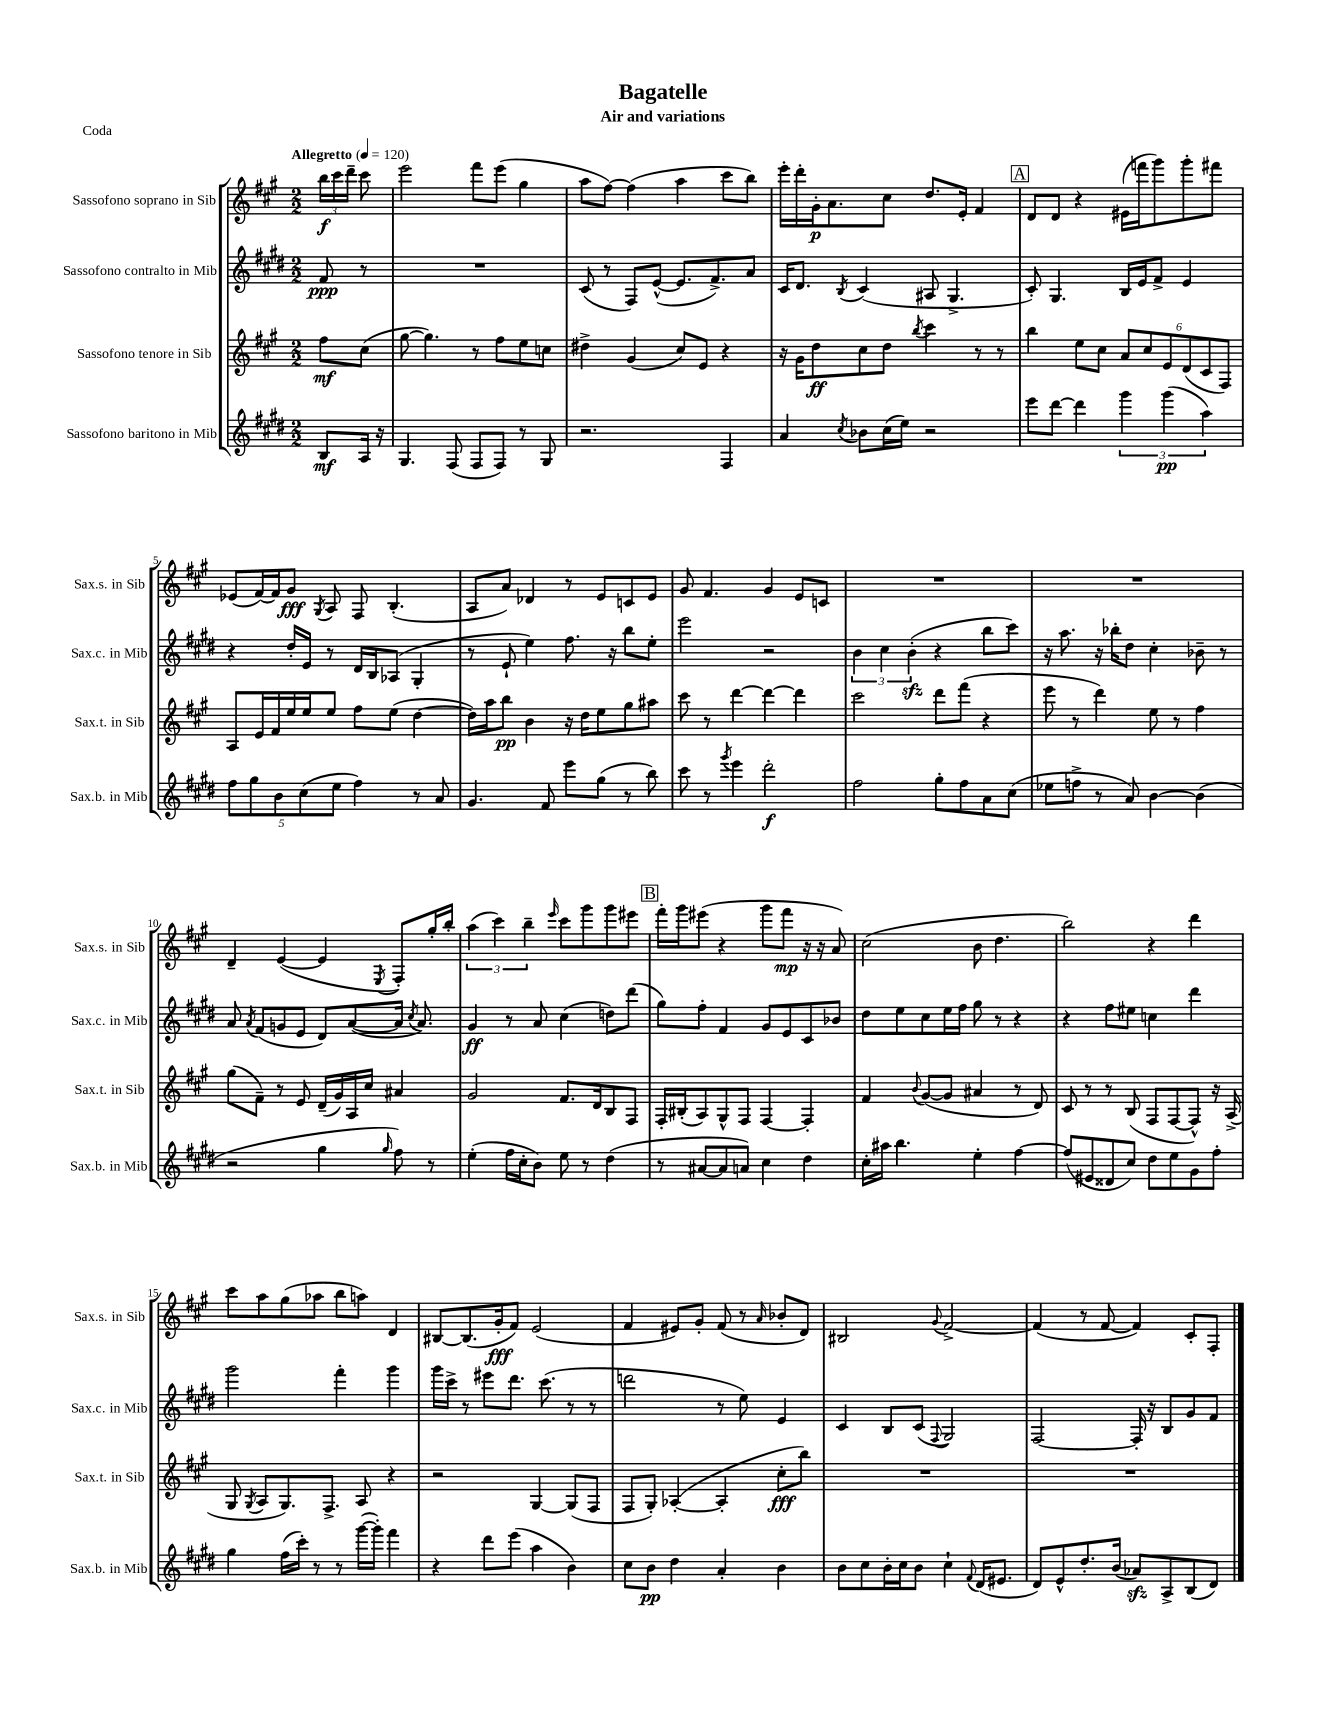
\header { title = "Bagatelle" subtitle = "Air and variations" piece = "Coda" }
<<
\new StaffGroup <<
\new Staff = "s0" \with { instrumentName = "Sassofono soprano in Sib" shortInstrumentName = "Sax.s. in Sib" } {
    \clef treble \key a \major \numericTimeSignature \time 2/2 \partial 4 \tempo "Allegretto" 4 = 120
    \autoBeamOff \tuplet 3/2 { b''16[\f cis'''16 d'''16]-- } cis'''8 |
    e'''2 fis'''8[ e'''8]( gis''4 |
    a''8[ fis''8]~) fis''4( a''4 cis'''8[ b''8]) |
    e'''16[-. d'''16-. gis'16-.\p a'8. cis''8] d''8.[ e'16]-. fis'4 |
    \mark \markup { \box "A" } d'8[ d'8] r4 eis'16[( f'''16 gis'''8) gis'''8-. fis'''8] |
    ees'8[( fis'16~) fis'16 gis'8]\fff \acciaccatura { gis8 } a8 fis8 b4.-.( |
    a8[ a'8]) des'4 r8 e'8[ c'8 e'8] |
    gis'8 fis'4. gis'4 e'8[ c'8] |
    R1 |
    R1 |
    d'4-- e'4~( e'4 \acciaccatura { e8 } fis8[-.) gis''16-. b''16]-. |
    \tuplet 3/2 { a''4( cis'''4) b''4-- } \grace { e'''16 } cis'''8[ gis'''8 gis'''8 eis'''8] |
    \mark \markup { \box "B" } fis'''16[-. gis'''16 eis'''8]( r4 gis'''8[ fis'''8]\mp r16 r16 a'8) |
    cis''2( b'8 d''4. |
    b''2) r4 d'''4 |
    cis'''8[ a''8 gis''8( aes''8] b''8[ a''8]) d'4 |
    bis8[~ bis8.( gis'16-.\fff fis'8]) e'2( |
    fis'4 eis'8[) gis'8]-. fis'8( r8 \grace { a'16 } bes'8[-. d'8]) |
    bis2 \appoggiatura { gis'8 } fis'2~-> |
    fis'4( r8 fis'8~ fis'4) cis'8[-. fis8]-. \bar "|." |
}
\new Staff = "s1" \with { instrumentName = "Sassofono contralto in Mib" shortInstrumentName = "Sax.c. in Mib" } {
    \clef treble \key e \major \numericTimeSignature \time 2/2 \partial 4
    \autoBeamOff fis'8\ppp r8 |
    R1 |
    cis'8( r8 fis8[) e'8]~-^( e'8.[ fis'8.->) a'8] |
    cis'16[ dis'8.] \acciaccatura { b8 } cis'4( ais8 gis4.-> |
    \mark \markup { \box "A" } cis'8-.) gis4. b16[ e'16 fis'8]-> e'4 |
    r4 dis''16[-. e'16] r8 dis'16[ b16 aes8]( gis4-. |
    r8 e'8-! e''4) fis''8. r16 b''8[ e''8]-. |
    e'''2 r2 |
    \tuplet 3/2 { b'4 cis''4 b'4-.\sfz( } r4 b''8[ cis'''8]) |
    r16 a''8. r16 bes''16[-. dis''8] cis''4-. bes'8-- r8 |
    a'8 \acciaccatura { a'8 } fis'8[( g'8 e'8] dis'8[) a'8~( a'16] \acciaccatura { cis''8 } a'8.) |
    gis'4\ff r8 a'8 cis''4( d''8[) dis'''8]( |
    \mark \markup { \box "B" } gis''8[) fis''8]-. fis'4 gis'8[ e'8 cis'8 bes'8] |
    dis''8[ e''8 cis''8 e''16 fis''16] gis''8 r8 r4 |
    r4 fis''8[ eis''8] c''4 dis'''4 |
    gis'''2 fis'''4-. gis'''4 |
    gis'''16[ cis'''16]-> r8 eis'''8[ dis'''8.] cis'''8.( r8 r8 |
    d'''2 r8 e''8) e'4 |
    cis'4 b8[ cis'8]( \appoggiatura { fis8 } gis2) |
    fis2~ fis16-. r16 b8[ gis'8 fis'8] \bar "|." |
}
\new Staff = "s2" \with { instrumentName = "Sassofono tenore in Sib" shortInstrumentName = "Sax.t. in Sib" } {
    \clef treble \key a \major \numericTimeSignature \time 2/2 \partial 4
    \autoBeamOff fis''8[\mf cis''8]( |
    gis''8~ gis''4.) r8 fis''8[ e''8 c''8] |
    dis''4-> gis'4( cis''8[) e'8] r4 |
    r16 gis'16[ d''8\ff cis''8 d''8] \acciaccatura { b''8 } cis'''4 r8 r8 |
    \mark \markup { \box "A" } b''4 e''8[ cis''8] \tuplet 6/4 { a'8[ cis''8 e'8 d'8( cis'8 fis8]) } |
    a8[ e'16 fis'16 e''16 e''16 e''8] fis''8[ e''8]( d''4~ |
    d''16[) a''16 b''8]\pp b'4 r16 d''16[ e''8 gis''8 ais''8] |
    cis'''8 r8 d'''4~ d'''4~ d'''4 |
    cis'''2 d'''8[ fis'''8]( r4 |
    e'''8 r8 d'''4) e''8 r8 fis''4 |
    gis''8[( fis'8]--) r8 e'8 d'16[--( gis'16) a16 cis''16] ais'4 |
    gis'2 fis'8.[ d'16 b8 fis8] |
    \mark \markup { \box "B" } fis16[-. bis16-.( a8) gis8-^ fis8] fis4~ fis4-. |
    fis'4 \appoggiatura { b'8 } gis'8[~( gis'8] ais'4 r8 d'8) |
    cis'8 r8 r8 b8( fis8[ fis8~ fis8]-^) r16 a16->( |
    gis8 \acciaccatura { gis8 } a8[ gis8.) fis8.]-> a8 r4 |
    r2 gis4~ gis8[( fis8] |
    fis8[ gis8]-.) aes4~-.( aes4-. cis''8[-.\fff b''8]) |
    R1 |
    R1 \bar "|." |
}
\new Staff = "s3" \with { instrumentName = "Sassofono baritono in Mib" shortInstrumentName = "Sax.b. in Mib" } {
    \clef treble \key e \major \numericTimeSignature \time 2/2 \partial 4
    \autoBeamOff b8[\mf a16] r16 |
    gis4. fis8( fis8[ fis8]) r8 gis8 |
    r2. fis4 |
    a'4 \acciaccatura { cis''8 } bes'8[ cis''16( e''16]) r2 |
    \mark \markup { \box "A" } e'''8[ dis'''8]~ dis'''4 \tuplet 3/2 { gis'''4 gis'''4\pp( a''4) } |
    \tuplet 5/4 { fis''8[ gis''8 b'8 cis''8( e''8] } fis''4) r8 a'8 |
    gis'4. fis'8 e'''8[ gis''8]( r8 b''8) |
    cis'''8 r8 \acciaccatura { gis'''8 } e'''4 dis'''2-.\f |
    fis''2 gis''8[-. fis''8 a'8 cis''8]( |
    ees''8[ f''8]-> r8 a'8) b'4~ b'4( |
    r2 gis''4 \grace { gis''16 } fis''8) r8 |
    e''4-.( fis''16[ cis''16-. b'8]) e''8 r8 dis''4( |
    \mark \markup { \box "B" } r8 ais'8[~ ais'8 a'8]) cis''4 dis''4 |
    cis''16[-. ais''16] b''4. e''4-. fis''4~ |
    fis''8[( eis'8 disis'8 cis''8]) dis''8[ e''8 gis'8 fis''8]-. |
    gis''4 fis''16[( cis'''16]-.) r8 r8 gis'''16[~( gis'''16]-.) fis'''4 |
    r4 dis'''8[ e'''8]( a''4 b'4) |
    cis''8[ b'8]\pp dis''4 a'4-. b'4 |
    b'8[ cis''8 b'16-. cis''16 b'8] cis''4-! \appoggiatura { fis'8 } dis'16[( eis'8.] |
    dis'8[) e'8-^ dis''8.-. b'16]( aes'8[\sfz) a8-> b8( dis'8]) \bar "|." |
}
>>
>>
